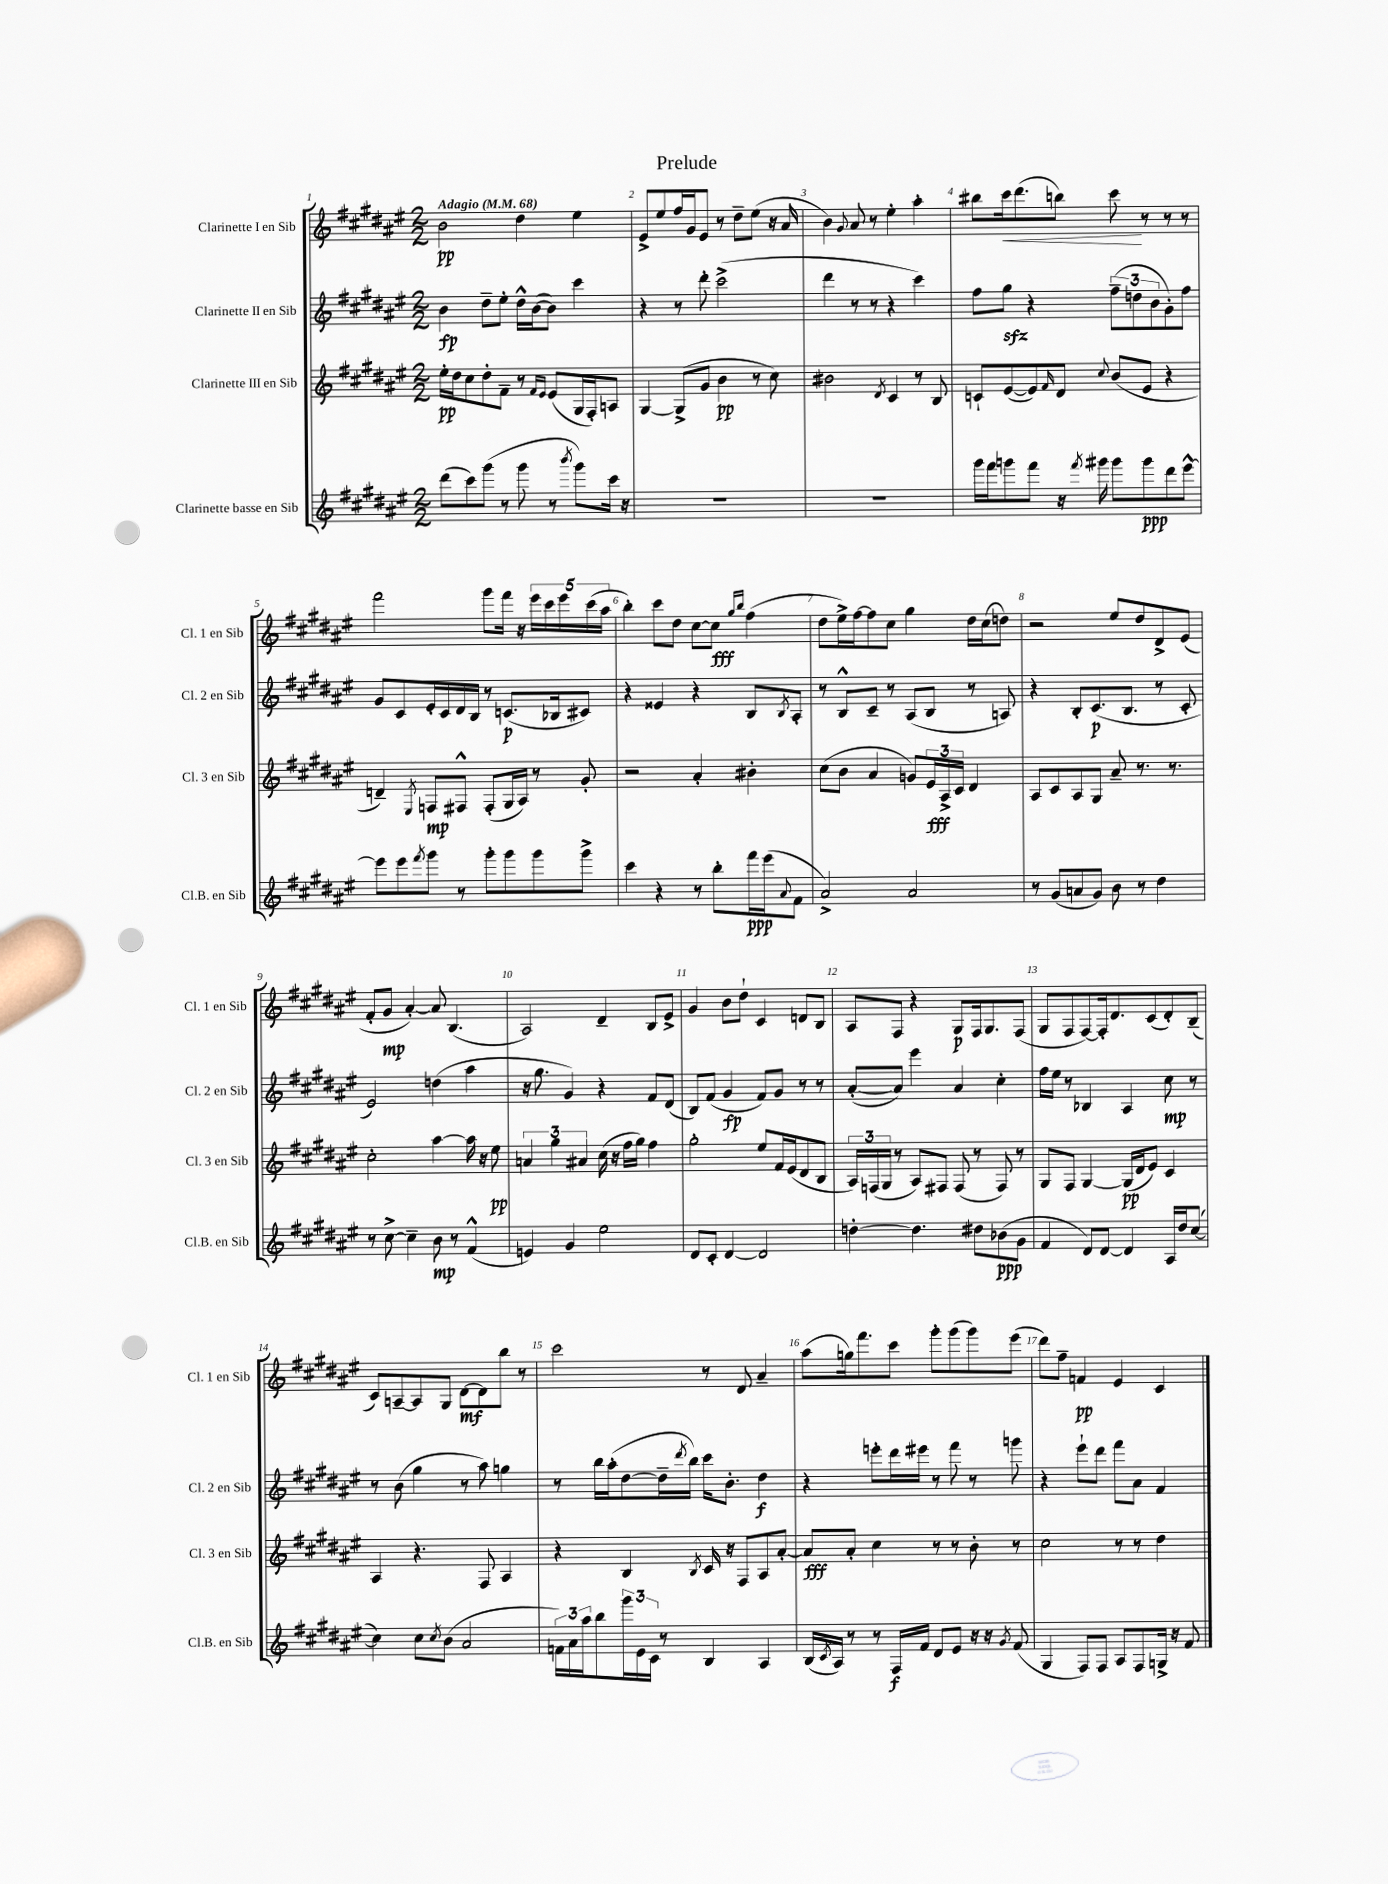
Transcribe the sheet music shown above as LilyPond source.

\header { title = "Prelude" }
<<
\new StaffGroup <<
\new Staff = "s0" \with { instrumentName = "Clarinette I en Sib" shortInstrumentName = "Cl. 1 en Sib" } {
    \clef treble \key fis \major \numericTimeSignature \time 2/2 \tempo "Adagio" 4 = 68
    b'2\pp dis''4 eis''4 |
    eis'8-> eis''8 fis''16 gis'16 eis'8 r8 dis''8-- eis''8( r16 ais'16 |
    b'4) \appoggiatura { gis'8 } ais'8 r8 eis''4-. ais''4-. |
    bis''8 cis'''16\< dis'''8.( b''8) cis'''8\! r8 r8 r8 |
    fis'''2 gis'''8 fis'''16 r16 \tuplet 5/4 { eis'''16 cis'''16 eis'''16 cis'''16( ais''16 } |
    b''4-.) cis'''8 dis''8 cis''8~ cis''8\fff \grace { gis''16 b''16 } fis''4( |
    dis''8 eis''16->) fis''16~ fis''8 cis''8 gis''4 dis''16 cis''16( d''8) |
    r2 eis''8 dis''8 dis'8-> eis'8( |
    fis'8-. gis'8\mp ais'4~-.) ais'8 b4.( |
    ais2) dis'4-- b8 eis'8-> |
    gis'4 b'8 dis''8-! cis'4 d'8 b8 |
    ais8 fis8 r4 gis8\p fis16 gis8. fis8( |
    gis8 fis8 fis8~) fis16-. dis'8. cis'8( dis'8-.) b8--( |
    cis'8) a8~-- a8 gis8 dis'8~\mf dis'8 b''8 r8 |
    cis'''2 r8 dis'8 ais'4-- |
    ais''8( g''16) fis'''8. cis'''8 gis'''8-. gis'''8( gis'''8) eis'''8( |
    dis'''8) fis''8-- f'4\pp eis'4 cis'4 \bar "|." |
}
\new Staff = "s1" \with { instrumentName = "Clarinette II en Sib" shortInstrumentName = "Cl. 2 en Sib" } {
    \clef treble \key fis \major \numericTimeSignature \time 2/2
    b'4\fp dis''8-- eis''8-. dis''16-^ b'16~( b'8) cis'''4 |
    r4 r8 dis'''8-. cis'''2->( |
    dis'''4 r8 r8 r4 cis'''4) |
    fis''8 gis''8\sfz r4 \tuplet 3/2 { fis''8--( d''8 b'8 } gis'8-.) fis''8 |
    gis'8 cis'8 eis'16-. cis'16 dis'16 b16 r8 c'8.\p( bes16 cis'8) |
    r4 eisis'4 r4 b8 \acciaccatura { b8 } ais8-. |
    r8 b8-^ cis'8-- r8 ais8( b8 r8 a8) |
    r4 b8-. cis'8.\p( b8. r8 cis'8-. |
    eis'2) d''4( ais''4 |
    r16 gis''8. gis'4) r4 fis'8 dis'8( |
    b8) fis'8( gis'4\fp fis'8) gis'8 r8 r8 |
    ais'8~-.( ais'8) eis'''4 ais'4 cis''4-. |
    fis''16 eis''16 r8 bes4 ais4 cis''8\mp r8 |
    r8 b'8( gis''4 r8 ais''8) g''4 |
    r8 b''16 ais''16-.( dis''8~ dis''16-- \acciaccatura { dis'''8 } b''16) cis'''16 b'8.-. dis''4\f |
    r4 e'''8-. dis'''16 eis'''16 r8 fis'''8 r8 g'''8 |
    r4 eis'''8-! dis'''8 fis'''8 ais'8 fis'4 \bar "|." |
}
\new Staff = "s2" \with { instrumentName = "Clarinette III en Sib" shortInstrumentName = "Cl. 3 en Sib" } {
    \clef treble \key fis \major \numericTimeSignature \time 2/2
    eis''16-.\pp dis''16 cis''8 dis''8-. fis'8-- r8 \grace { fis'16 eis'16 } eis'8( gis16 fis16-.) a8 |
    gis4~ gis8->( gis'8 b'4\pp r8 cis''8) |
    bis'2 \acciaccatura { dis'8 } cis'4 r8 b8 |
    c'8-! eis'8~( eis'8) \grace { fis'16 } dis'8 \appoggiatura { cis''8 } b'8( eis'8 r4 |
    d'4--) \acciaccatura { eis8 } f8\mp fis8-^ fis8-.( gis16 ais16) r8 gis'8-. |
    r2 ais'4-. bis'4-. |
    cis''8( b'8 ais'4 g'8) \tuplet 3/2 { eis'16\fff ais16-> cis'16 } dis'4 |
    ais8 cis'8 ais8 gis8 ais'8-- r8. r8. |
    cis''2-. ais''4~ ais''16 r16 eis''8\pp |
    \tuplet 3/2 { a'4 gis''4 ais'4 } cis''16( r16 fis''16 gis''16) fis''4 |
    gis''2-. eis''8 fis'16 eis'16( dis'8 b8 |
    \tuplet 3/2 { ais16) f16( gis16 } r8 ais8) fis8 fis8( r8 fis8) r8 |
    gis8 fis8 gis4~ gis16\pp( dis'16 eis'8) cis'4 |
    ais4 r4. fis8 ais4 |
    r4 b4 \acciaccatura { b8 } cis'16 r16 fis8 ais8 ais'8~-. |
    ais'8\fff ais'8-. cis''4 r8 r8 b'8-. r8 |
    cis''2 r8 r8 dis''4 \bar "|." |
}
\new Staff = "s3" \with { instrumentName = "Clarinette basse en Sib" shortInstrumentName = "Cl.B. en Sib" } {
    \clef treble \key fis \major \numericTimeSignature \time 2/2
    dis'''8( cis'''8) gis'''8( r8 gis'''8 r8 \acciaccatura { b'''8 } gis'''8) cis'''16 r16 |
    R1 |
    R1 |
    gis'''16 fis'''16 g'''8 fis'''8 r16 \acciaccatura { fis'''8 } gis'''16 gis'''8 gis'''8\ppp dis'''8 eis'''8~-^ |
    eis'''8 eis'''8 \acciaccatura { fis'''8 } gis'''8 r8 gis'''8-. gis'''8 gis'''8 gis'''8-> |
    cis'''4 r4 r8 b''8-. fis'''16\ppp eis'''16( \appoggiatura { ais'8 } fis'8 |
    ais'2->) ais'2 |
    r8 gis'8( a'8 gis'8) b'8 r8 dis''4 |
    r8 cis''8~-> cis''4-- b'8\mp r8 fis'4-^( |
    e'4) gis'4 eis''2 |
    dis'8 cis'8-. dis'4~ dis'2 |
    d''4~-. d''4. dis''8 bes'8\ppp( gis'8 |
    fis'4 dis'8) dis'8~ dis'4 ais16 dis''16 cis''8~( |
    cis''4) cis''8 \acciaccatura { cis''8 } b'8( ais'2 |
    \tuplet 3/2 { f'16) ais'16 ais''16 } b''8 \tuplet 3/2 { gis'''16 eis'16 cis'16 } r8 b4 ais4 |
    b16( \acciaccatura { cis'8 } ais16) r8 r8 fis16\f fis'16 dis'8 eis'8 r16 r16 \acciaccatura { gis'8 } fis'8( |
    gis4 fis8) fis8 ais8 fis8 g16-> r16 fis'8 \bar "|." |
}
>>
>>
\layout { \context { \Score \override BarNumber.break-visibility = ##(#f #t #t) barNumberVisibility = #all-bar-numbers-visible } }
